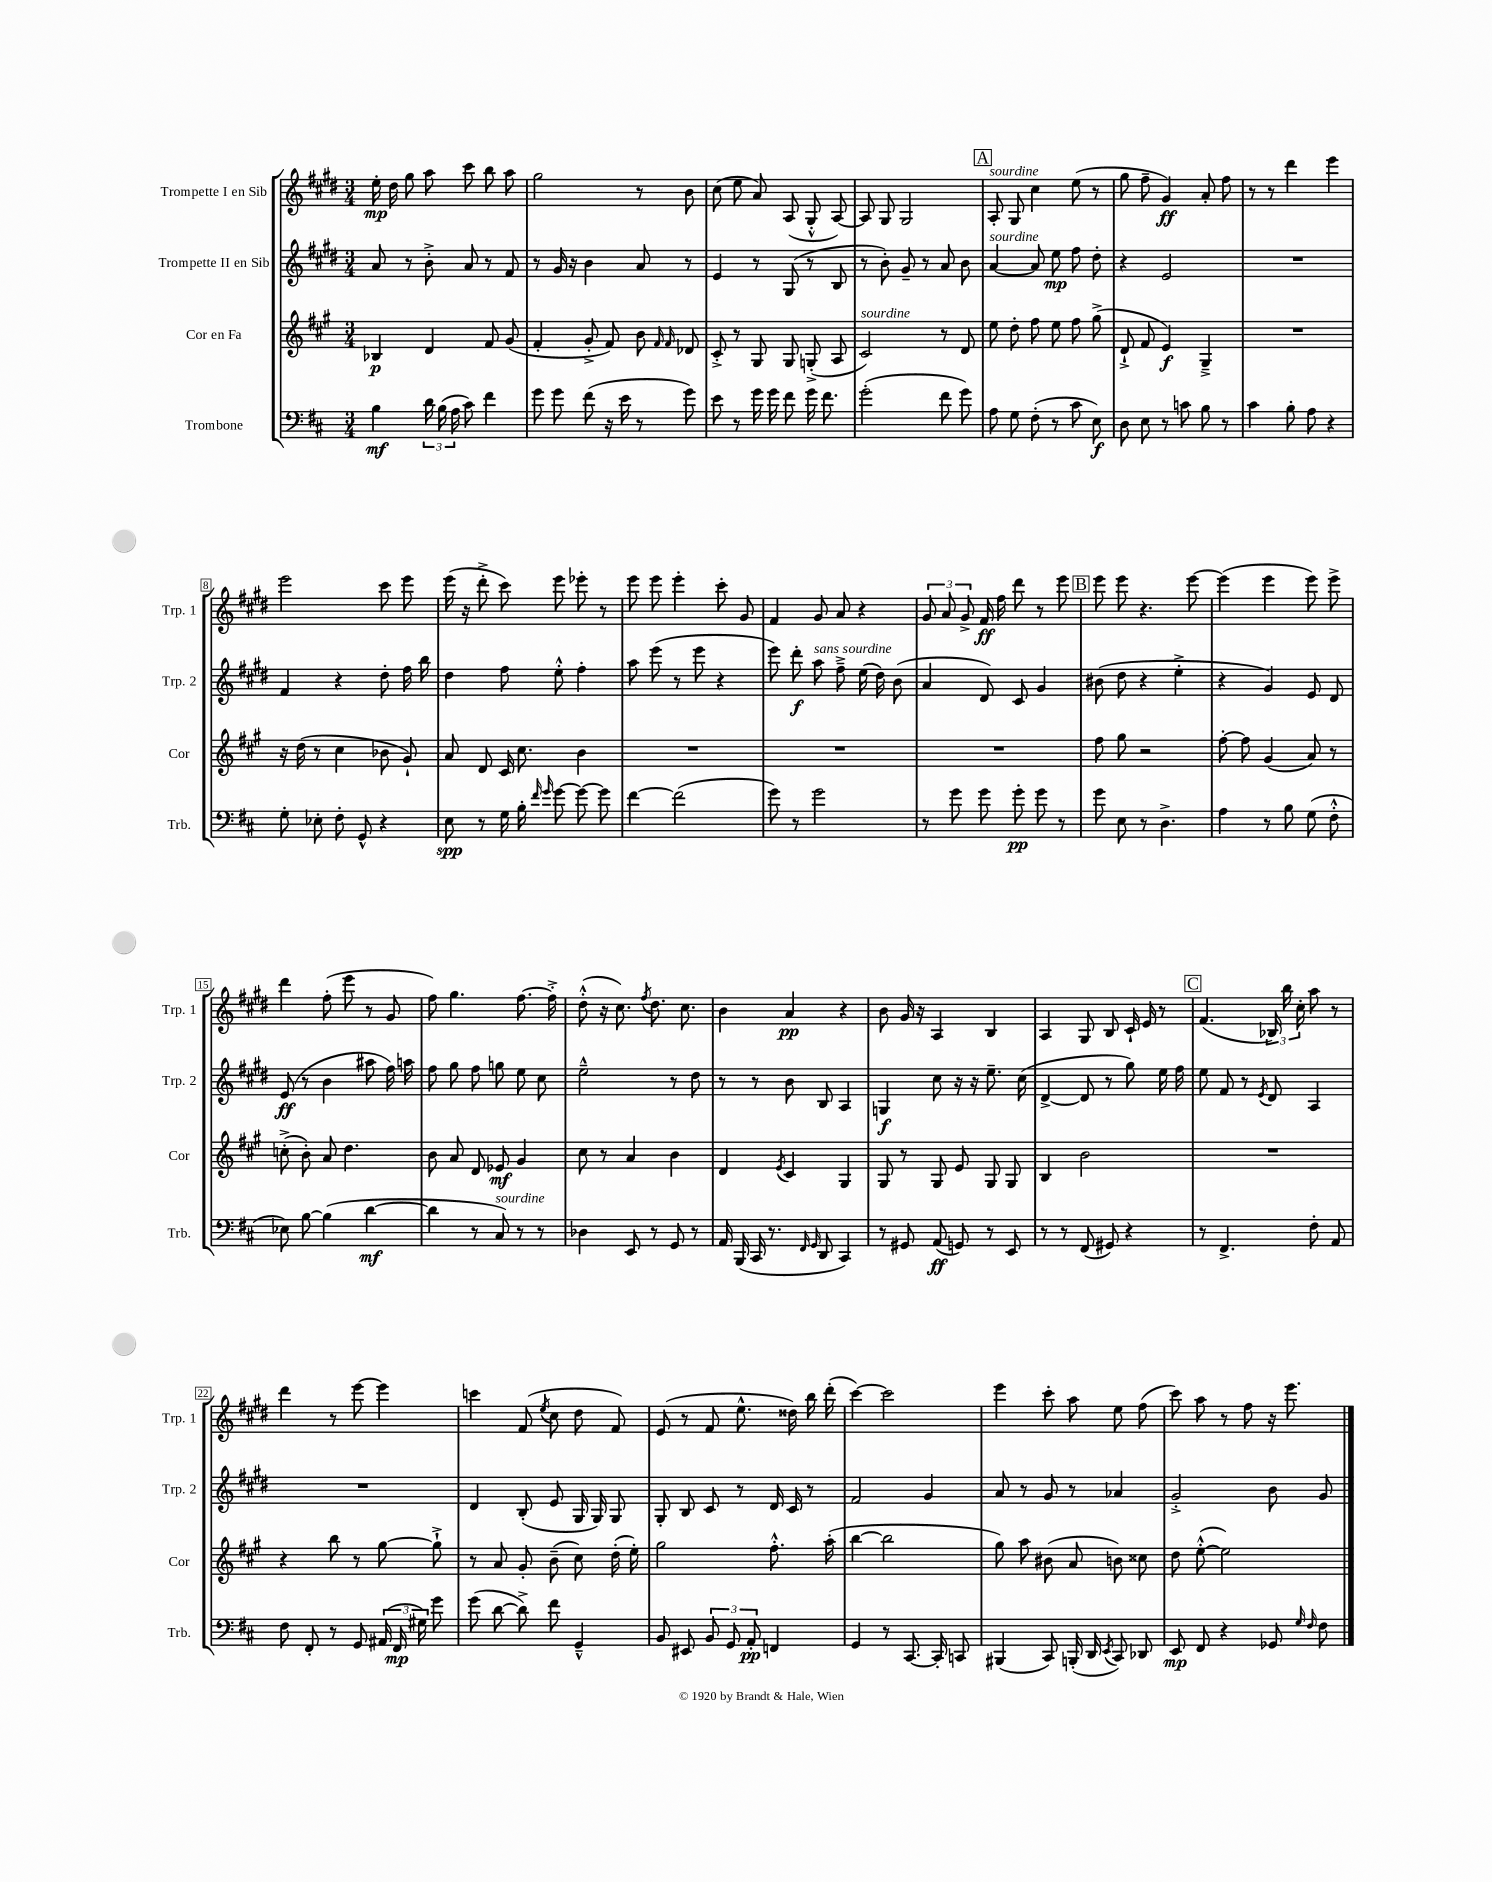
<<
\new StaffGroup <<
\new Staff = "s0" \with { instrumentName = "Trompette I en Sib" shortInstrumentName = "Trp. 1" } {
    \clef treble \key e \major \numericTimeSignature \time 3/4
    \autoBeamOff e''16-.\mp dis''16 gis''8 a''8 cis'''8 b''8 a''8 |
    gis''2 r8 b'8 |
    cis''8( e''8 a'8) a8( gis8-.-^ a8~) |
    a8 gis8 gis2 |
    \mark \markup { \box "A" } a8-.^\markup { \italic "sourdine" } gis8 cis''4 e''8( r8 |
    gis''8 fis''8-- gis'4\ff) a'8-. fis''8 |
    r8 r8 dis'''4 e'''4 |
    e'''2 cis'''8 e'''8 |
    e'''16( r16 dis'''8-.-> cis'''8) e'''8 ees'''8-. r8 |
    e'''8 e'''8 e'''4-. cis'''8-. gis'8 |
    fis'4 gis'8 a'8 r4 |
    \tuplet 3/2 { gis'8 a'8 gis'8-> } fis'16\ff fis''16 dis'''8 r8 e'''8 |
    \mark \markup { \box "B" } e'''8 e'''8 r4. e'''8~ |
    e'''4( e'''4 e'''8) e'''8-> |
    dis'''4 fis''8-.( e'''8 r8 gis'8 |
    fis''8) gis''4. fis''8.~ fis''16-.-> |
    dis''8-.-^( r16 cis''8.) \acciaccatura { fis''8 } dis''8. cis''8. |
    b'4 a'4\pp r4 |
    b'8 gis'16 r16 a4 b4 |
    a4 gis8 b8 cis'16-! e'16 r8 |
    \mark \markup { \box "C" } fis'4.( \tuplet 3/2 { bes16) b''16 cis''16-. } a''8 r8 |
    dis'''4 r8 e'''8~ e'''4 |
    c'''4 fis'8( \acciaccatura { e''8 } cis''8 dis''8 fis'8) |
    e'8( r8 fis'8 e''8.-^ disis''16) b''16 dis'''16-.( |
    cis'''4~) cis'''2 |
    e'''4 cis'''8-. a''8 e''8 fis''8( |
    cis'''8) a''8 r8 fis''8 r16 e'''8. \bar "|." |
}
\new Staff = "s1" \with { instrumentName = "Trompette II en Sib" shortInstrumentName = "Trp. 2" } {
    \clef treble \key e \major \numericTimeSignature \time 3/4
    \autoBeamOff a'8 r8 b'8-.-> a'8 r8 fis'8 |
    r8 gis'16 r16 b'4 a'8 r8 |
    e'4 r8 gis8( r8 b8 |
    r8 b'8-.) gis'8-- r8 a'8 b'8 |
    \mark \markup { \box "A" } a'4~^\markup { \italic "sourdine" } a'8 e''8\mp fis''8 dis''8-. |
    r4 e'2 |
    R2. |
    fis'4 r4 dis''8-. fis''16 b''16 |
    dis''4 fis''8 e''8-.-^ fis''4-. |
    a''8 e'''8( r8 e'''8 r4 |
    e'''8) dis'''8-.\f a''8^\markup { \italic "sans sourdine" } fis''8---> e''16( dis''16) b'8( |
    a'4 dis'8) cis'8 gis'4 |
    \mark \markup { \box "B" } bis'8( dis''8 r4 e''4-.-> |
    r4 gis'4) e'8 dis'8 |
    e'8\ff( r8 b'4 ais''8 fis''16) a''16 |
    fis''8 gis''8 fis''8 g''8 e''8 cis''8 |
    e''2---^ r8 dis''8 |
    r8 r8 b'8 b8 a4 |
    g4\f cis''8 r16 r16 e''8.-- cis''16( |
    dis'4~-> dis'8 r8 gis''8) e''16 fis''16 |
    \mark \markup { \box "C" } e''8 fis'8 r8 \acciaccatura { e'8 } dis'8 a4 |
    R2. |
    dis'4 b8-.( e'8 gis16 gis16) gis8 |
    gis8-. b8 cis'8 r8 dis'16 cis'16 r8 |
    fis'2 gis'4 |
    a'8 r8 gis'8 r8 aes'4 |
    gis'2-.-> b'8 gis'8 \bar "|." |
}
\new Staff = "s2" \with { instrumentName = "Cor en Fa" shortInstrumentName = "Cor" } {
    \clef treble \key a \major \numericTimeSignature \time 3/4
    \autoBeamOff bes4\p d'4 fis'8 gis'8( |
    fis'4-. gis'8-.-> fis'8) b'8 \grace { fis'16 fis'16 } des'8 |
    cis'8-.-> r8 gis8 gis8 g8-.->( a8 |
    cis'2^\markup { \italic "sourdine" }) r8 d'8 |
    \mark \markup { \box "A" } e''8 d''8-. fis''8 e''8 fis''8 gis''8->( |
    d'8-!-> fis'8 e'4\f) gis4---> |
    R2. |
    r16 d''16( r8 cis''4 bes'8 gis'8-!) |
    a'8 d'8 cis'16 cis''8. b'4 |
    R2. |
    R2. |
    R2. |
    \mark \markup { \box "B" } fis''8 gis''8 r2 |
    fis''8~-. fis''8 gis'4( a'8) r8 |
    c''8-.->( b'8-.) a'8 d''4. |
    b'8 a'8 d'8 ees'8\mf gis'4 |
    cis''8 r8 a'4 b'4 |
    d'4 \acciaccatura { e'8 } cis'4 gis4 |
    gis8 r8 gis8 e'8 gis8 gis8 |
    b4 b'2 |
    \mark \markup { \box "C" } R2. |
    r4 b''8 r8 gis''8~ gis''8-!-> |
    r8 a'8 gis'8-. b'8--( cis''8) d''16-.( e''16-.) |
    gis''2 fis''8.-.-^ a''16-.( |
    b''4~ b''2 |
    gis''8) a''8 bis'8( a'8 b'8) cisis''8 |
    d''8 e''8~-.-^( e''2) \bar "|." |
}
\new Staff = "s3" \with { instrumentName = "Trombone" shortInstrumentName = "Trb." } {
    \clef bass \key d \major \numericTimeSignature \time 3/4
    \autoBeamOff b4\mf \tuplet 3/2 { d'16 b16( a16 } cis'8) fis'4 |
    g'8 g'8 fis'8( r16 e'16 r8 g'8) |
    e'8 r8 g'16 g'16 fis'8 g'16 fis'8. |
    g'2-.( fis'8 g'8) |
    \mark \markup { \box "A" } a8 g8 fis8-.( r8 cis'8 e8\f) |
    d8 e8 r8 c'8 b8 r8 |
    cis'4 b8-. a8 r4 |
    g8-. ees8-. fis8-. g,8-^ r4 |
    e8\spp r8 g16 b16-. \grace { fis'16 g'16 } g'8~ g'8~ g'8 |
    fis'4~ fis'2( |
    g'8) r8 g'2 |
    r8 g'8 g'8 g'8-.\pp g'8 r8 |
    \mark \markup { \box "B" } g'8 e8 r8 d4.-> |
    a4 r8 b8 g8( fis8-.-^ |
    ees8) b8~ b4( d'4~\mf |
    d'4 r8 cis8^\markup { \italic "sourdine" }) r8 r8 |
    des4 e,8 r8 g,8 r8 |
    a,16 b,,16( cis,16 r8. \grace { fis,16 g,16 } d,8 cis,4) |
    r8 gis,8 a,8\ff( g,8) r8 e,8 |
    r8 r8 fis,8( gis,8) r4 |
    \mark \markup { \box "C" } r8 fis,4.-> fis8-. a,8 |
    fis8 fis,8-. r8 g,8 \tuplet 3/2 { ais,16( fis,16\mp gis16) } g'8 |
    g'8( d'8~ d'8->) fis'8 g,4---^ |
    b,8 eis,8 \tuplet 3/2 { b,8 g,8 a,8-.\pp } f,4 |
    g,4 r8 cis,8.~ cis,16-. c,8 |
    bis,,4( cis,8) b,,16-.( d,16 \acciaccatura { e,8 } cis,8) des,8 |
    e,8\mp fis,8 r4 ges,8 \grace { g16 fis16 } fis8 \bar "|." |
}
>>
>>
\layout { \context { \Score \override BarNumber.stencil = #(make-stencil-boxer 0.1 0.3 ly:text-interface::print) } }
